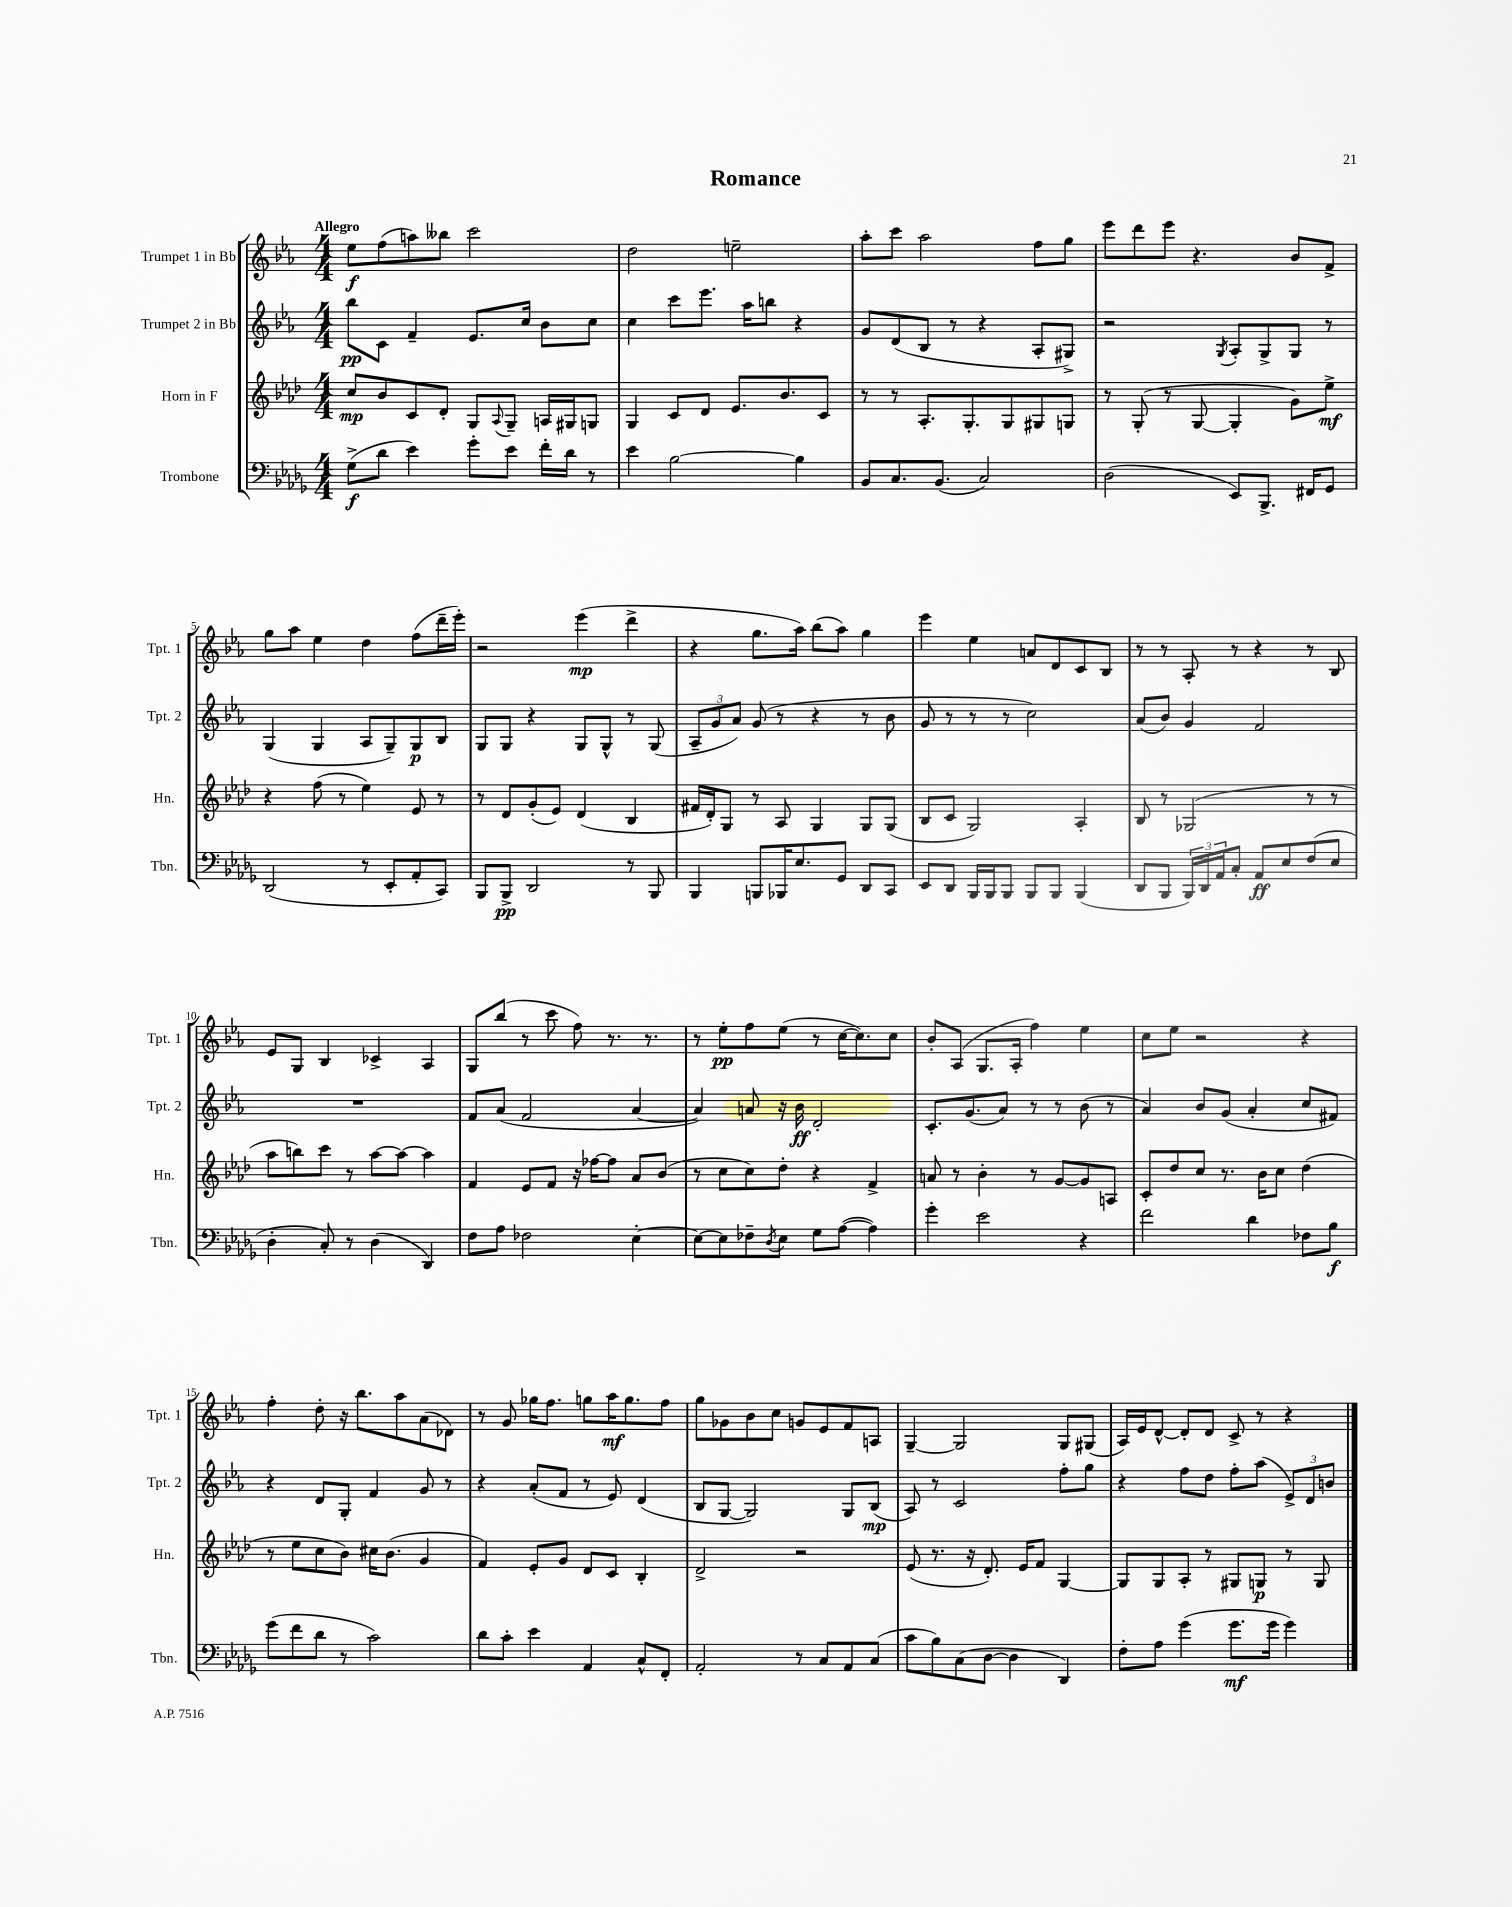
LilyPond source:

\header { title = "Romance" }
<<
\new StaffGroup <<
\new Staff = "s0" \with { instrumentName = "Trumpet 1 in Bb" shortInstrumentName = "Tpt. 1" } {
    \clef treble \key ees \major \numericTimeSignature \time 4/4 \tempo "Allegro"
    ees''8\f f''8( a''8) beses''8 c'''2 |
    d''2 e''2-- |
    aes''8-. c'''8 aes''2 f''8 g''8 |
    ees'''8 d'''8 ees'''8 r4. bes'8 f'8-> |
    g''8 aes''8 ees''4 d''4 f''8( d'''16-- ees'''16-.) |
    r2 ees'''4\mp( d'''4-> |
    r4 g''8. aes''16) bes''8( aes''8) g''4 |
    ees'''4 ees''4 a'8 d'8 c'8 bes8 |
    r8 r8 aes8-. r8 r4 r8 bes8 |
    ees'8 g8 bes4 ces'4-> aes4 |
    g8 bes''8( r8 c'''8 f''8) r8. r8. |
    r8 ees''8-.\pp f''8 ees''8( r8 c''16~ c''8.) c''8 |
    bes'8-. aes8( g8. aes16-. f''4) ees''4 |
    c''8 ees''8 r2 r4 |
    f''4-. d''8-. r16 bes''8. aes''8 aes'8( des'8) |
    r8 g'8 ges''16 f''8. g''8 aes''16\mf g''8. f''8 |
    g''8 ges'8 bes'8 c''8 g'8 ees'8 f'8 a8 |
    g4~-- g2 g8 gis8( |
    aes16) ees'16 d'8~-^ d'8-. d'8 c'8-> r8 r4 \bar "|." |
}
\new Staff = "s1" \with { instrumentName = "Trumpet 2 in Bb" shortInstrumentName = "Tpt. 2" } {
    \clef treble \key ees \major \numericTimeSignature \time 4/4
    bes''8\pp c'8 f'4-- ees'8. c''16 bes'8 c''8 |
    c''4 c'''8 ees'''8. aes''16 b''8 r4 |
    g'8 d'8( bes8 r8 r4 aes8-. gis8->) |
    r2 \acciaccatura { g8 } aes8-. g8-> g8 r8 |
    g4( g4 aes8 g8--) g8\p bes8 |
    g8 g8 r4 g8 g8-^ r8 g8( |
    \tuplet 3/2 { aes8-- g'8 aes'8) } g'8( r8 r4 r8 bes'8 |
    g'8 r8 r8 r8 c''2) |
    aes'8( bes'8) g'4 f'2 |
    R1 |
    f'8 aes'8( f'2 aes'4~ |
    aes'4) a'8 r16 bes'16\ff d'2-. |
    c'8.-. g'8.( aes'8) r8 r8 bes'8( r8 |
    aes'4) bes'8 g'8( aes'4-. c''8 fis'8) |
    r4 d'8 g8-. f'4 g'8 r8 |
    r4 aes'8-.( f'8 r8 ees'8) d'4( |
    bes8 g8~ g2) g8 bes8\mp( |
    aes8) r8 c'2 f''8-. g''8 |
    r4 f''8 d''8 f''8-. aes''8( \tuplet 3/2 { ees'8->) d'8 b'8 } \bar "|." |
}
\new Staff = "s2" \with { instrumentName = "Horn in F" shortInstrumentName = "Hn." } {
    \clef treble \key aes \major \numericTimeSignature \time 4/4
    c''8\mp bes'8 c'8 des'8-. g8 \appoggiatura { aes8 } g8-- a16 gis16 g8 |
    g4 c'8 des'8 ees'8. bes'8. c'8 |
    r8 r8 aes8.-. g8.-. g8 gis8 g8 |
    r8 g8-.( r8 g8~ g4-. g'8) ees''8->\mf |
    r4 f''8( r8 ees''4) ees'8 r8 |
    r8 des'8 g'8-.( ees'8) des'4( bes4 |
    fis'16 des'16-.) g8 r8 aes8 g4 g8 g8( |
    bes8 c'8 g2) aes4-. |
    bes8 r8 ges2( r8 r8 |
    aes''8 b''8) c'''8 r8 aes''8~ aes''8~ aes''4 |
    f'4 ees'8 f'8 r16 fes''16~ fes''8 aes'8 bes'8( |
    r8 c''8 c''8) des''8-. r4 f'4-> |
    a'8 r8 bes'4-. r8 g'8~ g'8 a8 |
    c'8-. des''8 c''8 r8. bes'16 c''8 des''4( |
    r8 ees''8 c''8 bes'8) cis''16 bes'8.( g'4 |
    f'4) ees'8-. g'8 des'8 c'8 bes4-. |
    des'2-> r2 |
    ees'8( r8. r16 des'8.-.) ees'16 f'8 g4~ |
    g8 g8 aes8-. r8 gis8 g8\p r8 g8 \bar "|." |
}
\new Staff = "s3" \with { instrumentName = "Trombone" shortInstrumentName = "Tbn." } {
    \clef bass \key des \major \numericTimeSignature \time 4/4
    ges8->\f( des'8 ees'4) ges'8-. ees'8 f'16-. des'16 r8 |
    ees'4 bes2~ bes4 |
    bes,8 c8. bes,8.( c2) |
    des2( ees,8) bes,,8.-> fis,16 ges,8 |
    des,2( r8 ees,8-. aes,8-. c,8) |
    bes,,8 bes,,8->\pp des,2 r8 bes,,8 |
    bes,,4 b,,8 bes,,16 ees8. ges,8 des,8 c,8 |
    ees,8 des,8 bes,,16 bes,,16 bes,,8 bes,,8 bes,,8 bes,,4( |
    des,8 bes,,8 \tuplet 3/2 { bes,,16) des,16 aes,16 } c8-. aes,8\ff ees8 f8( ees8 |
    des4-. c8-.) r8 des4( des,4) |
    f8 aes8 fes2 ees4~-. |
    ees8~ ees8 fes8-- \acciaccatura { des8 } ees8 ges8 aes8~( aes4) |
    ges'4-. ees'2 r4 |
    f'2 des'4 fes8 bes8\f |
    ges'8( f'8 des'8 r8 c'2) |
    des'8 c'8-. ees'4 aes,4 c8-^ f,8-. |
    aes,2-. r8 c8 aes,8 c8( |
    c'8 bes8) c8( des8~ des4 des,4) |
    f8-. aes8 ges'4( ges'8.\mf ges'16 ges'4) \bar "|." |
}
>>
>>
